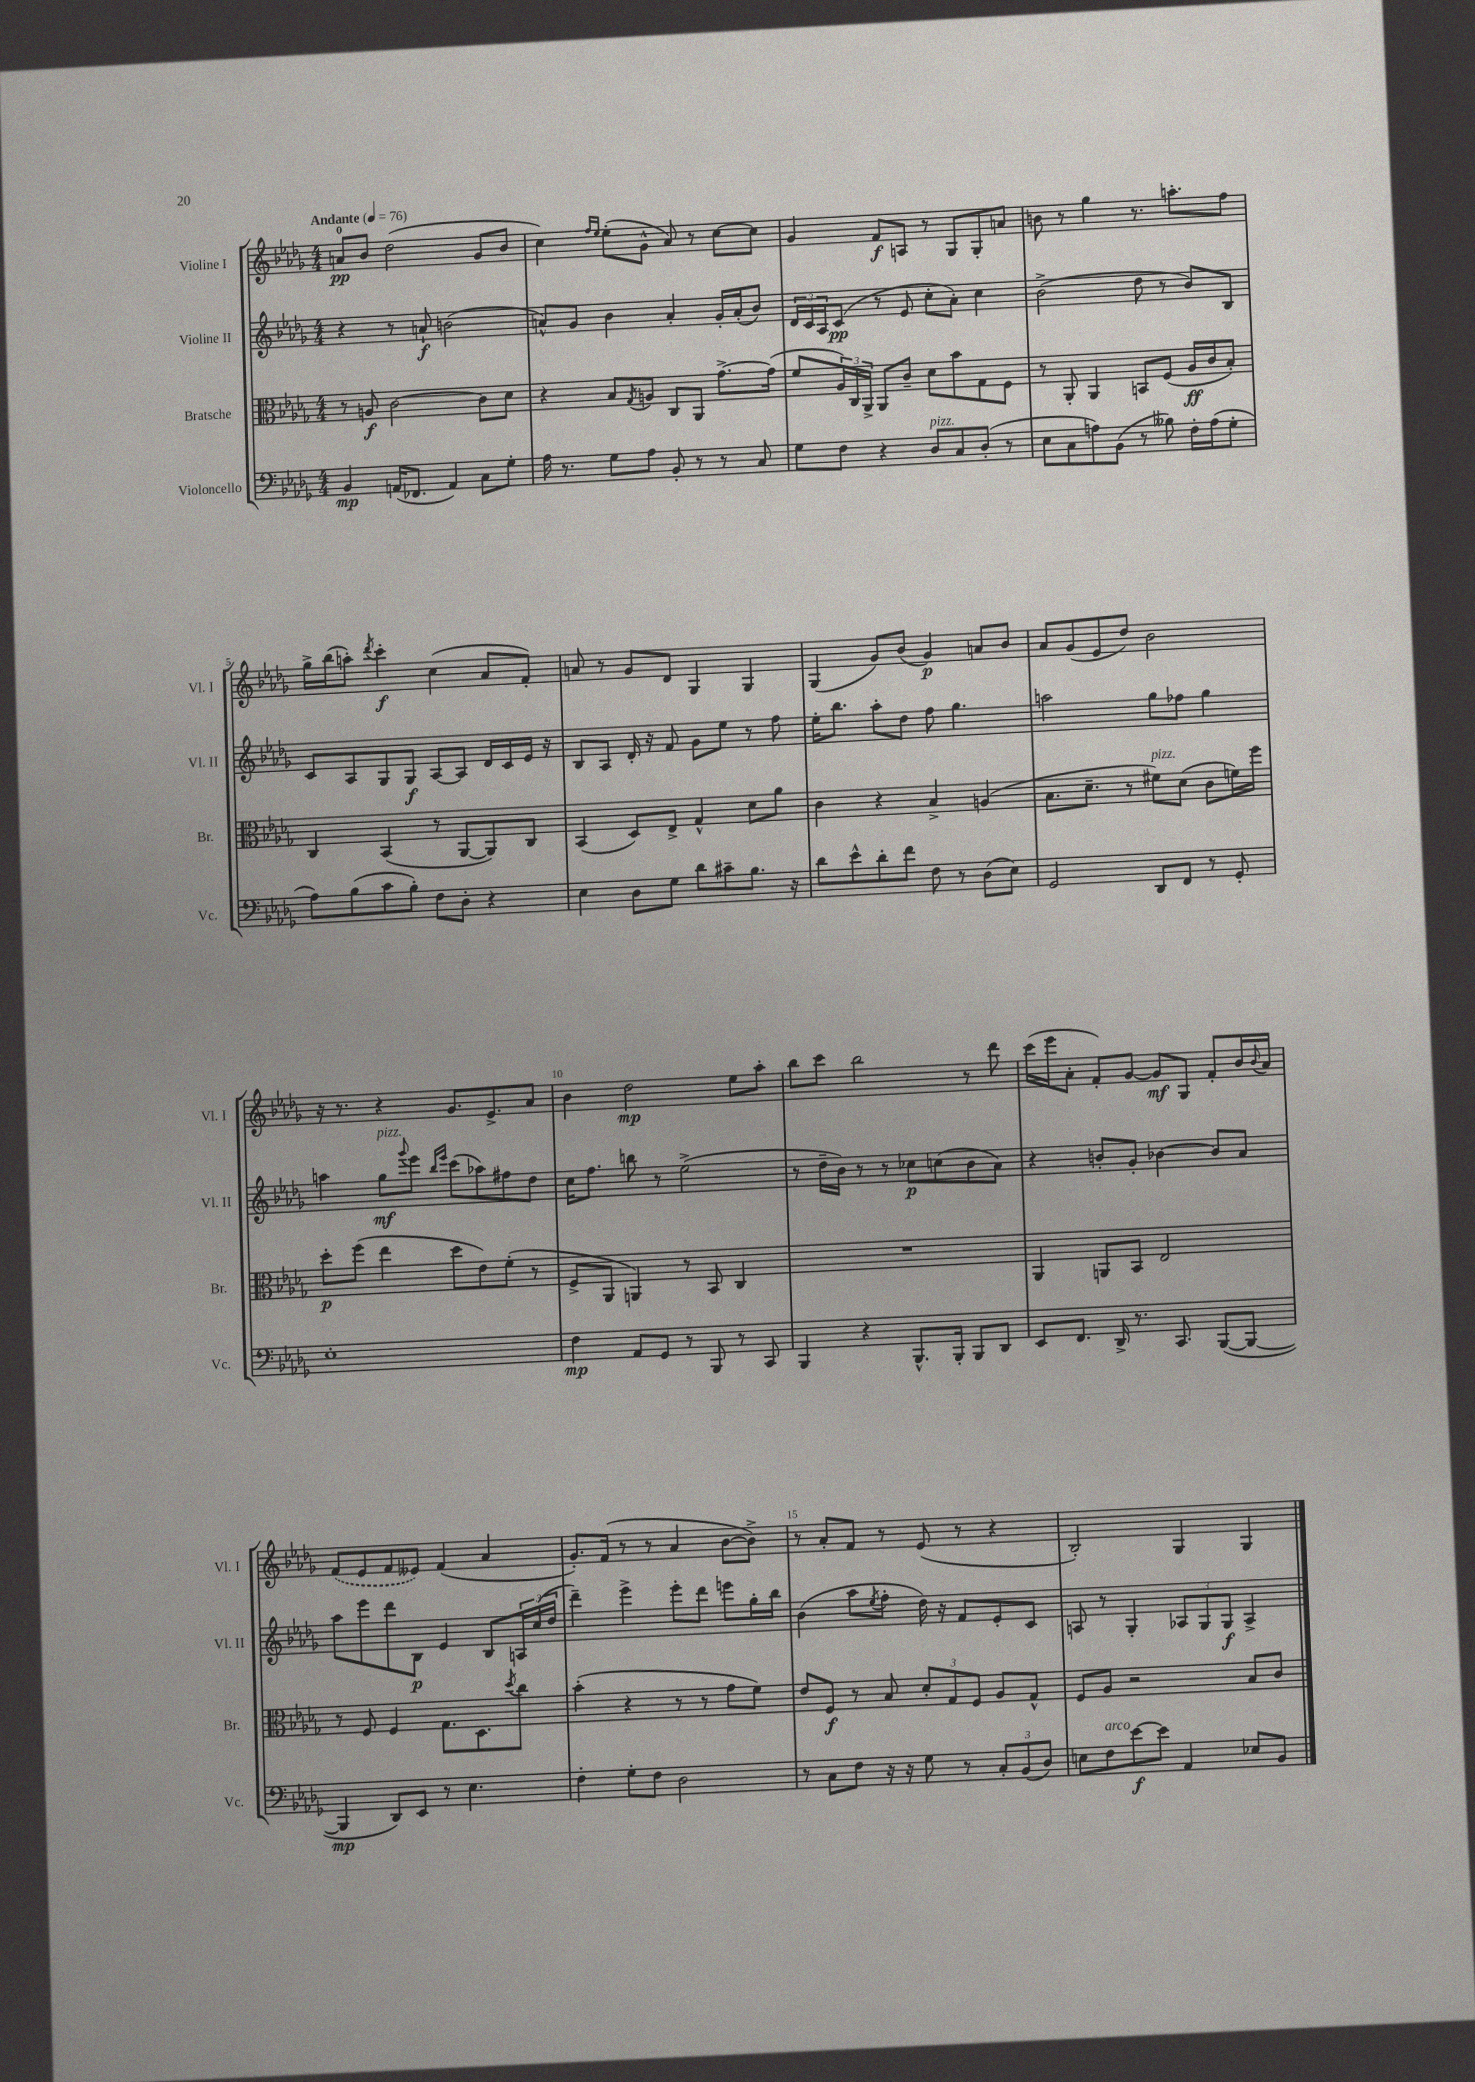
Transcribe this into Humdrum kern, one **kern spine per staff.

**kern	**dynam	**kern	**dynam	**kern	**dynam	**kern	**dynam
*part4	*part4	*part3	*part3	*part2	*part2	*part1	*part1
*staff4	*staff4	*staff3	*staff3	*staff2	*staff2	*staff1	*staff1
*I"Violoncello	*	*I"Bratsche	*	*I"Violine II	*	*I"Violine I	*
*I'Vc.	*	*I'Br.	*	*I'Vl. II	*	*I'Vl. I	*
*clefF4	*	*clefC3	*	*clefG2	*	*clefG2	*
*k[b-e-a-d-g-]	*	*k[b-e-a-d-g-]	*	*k[b-e-a-d-g-]	*	*k[b-e-a-d-g-]	*
*M4/4	*	*M4/4	*	*M4/4	*	*M4/4	*
*MM76	*	*MM76	*	*MM76	*	*MM76	*
=1	=1	=1	=1	=1	=1	=1	=1
!	!	!	!	!	!	!LO:TX:a:B:t=Andante	!
4BB-/	mp	8r	.	4r	.	8an/L	pp
.	.	8An/	f	.	.	8b-/J	.
(16AAn/KL	.	[2c\	.	8r	.	(2dd-\	.
8.FF-X/J	.	.	.	.	.	.	.
.	.	.	.	8an`/	f	.	.
4AA/)	.	.	.	(2bn\	.	.	.
8C\L	.	8c\L]	.	.	.	8g-/L	.
8G-'\J	.	8d-\J	.	.	.	8b-/J	.
=2	=2	=2	=2	=2	=2	=2	=2
16A-\	.	4r	.	8an^^/L)	.	4cc\)	.
8.r	.	.	.	.	.	.	.
.	.	.	.	8g-/J	.	.	.
.	.	.	.	.	.	16qqff/LL	.
.	.	.	.	.	.	16qqee-/JJ	.
8G-\L	.	8B-/L	.	4b-\	.	(8ee-'\L	.
.	.	8qG-/	.	.	.	.	.
8A-\J	.	8An/J	.	.	.	8g-^^\J	.
8BB-'/	.	8C/L	.	4a'/	.	8a-/)	.
8r	.	8AA-/J	.	.	.	8r	.
8r	.	[8.g-^\L	.	16g-'/LL	.	[8cc\L	.
.	.	.	.	(16a'/J	.	.	.
8C/	.	.	.	8b-/J)	.	8cc\J]	.
.	.	(16g-\Jk]	.	.	.	.	.
=3	=3	=3	=3	=3	=3	=3	=3
8G-\L	.	8f/L	.	24d-/LL	.	4g-/	.
.	.	.	.	24c/	.	.	.
.	.	.	.	24A-/J	.	.	.
8F\J	.	24A-/L)	.	(8c/J	pp	.	.
.	.	24C/	.	.	.	.	.
.	.	24AA-^/JJ	.	.	.	.	.
4r	.	8AA-/L	.	8r	.	8f/L	f
.	.	8c~/J	.	8e-/	.	8An/J	.
!LO:TX:a:i:t=pizz.	!	!	!	!	!	!	!
8D-/L	.	8d-\L	.	8cc'\L	.	8r	.
8C/	.	8b-\	.	8a-'\J)	.	8G-/L	.
(8D-'/J	.	8G-\	.	4cc\	.	8G-'/	.
8r	.	8F\J	.	.	.	8an/J	.
=4	=4	=4	=4	=4	=4	=4	=4
8E-\L	.	8r	.	(2b-^\	.	8bn\	.
8C\	.	8AA-'/	.	.	.	8r	.
8An\)	.	4AA-/	.	.	.	4gg-\	.
(8BB-\J	.	.	.	.	.	.	.
8r	.	8BBn/L	.	8dd-\	.	8.r	.
8B--X\)	.	(8F/J	.	8r	.	.	.
.	.	.	.	.	.	8.aan'\L	.
16F'\LL	.	16A-/LL	ff	8b-/L)	.	.	.
(16A\J	.	16c/J	.	.	.	.	.
8G-'\J	.	8B-'/J)	.	8B-/J	.	8ff\J	.
!!LO:LB:g=z
=5	=5	=5	=5	=5	=5	=5	=5
8A-\L)	.	4C/	.	8c/L	.	16gg-^\LL	.
.	.	.	.	.	.	(16bb-\J	.
(8B-\	.	.	.	8A-/	.	8aan'\J)	.
.	.	.	.	.	.	8qddd-/	.
8c\	.	(4BB-/	.	8G-/	.	4ccc'\	f
8B-'\J)	.	.	.	8G-/J	f	.	.
8F\L	.	8r	.	[8A-/L	.	(4cc\	.
8D-'\J	.	[8AA-/L	.	8A-/J]	.	.	.
4r	.	8AA-/])	.	16d-/LL	.	8a-/L	.
.	.	.	.	16c/	.	.	.
.	.	8C/J	.	16e-/JJ	.	8f'/J)	.
.	.	.	.	16r	.	.	.
=6	=6	=6	=6	=6	=6	=6	=6
4E-\	.	(4BB-/	.	8B-/L	.	8an/	.
.	.	.	.	8A-/J	.	8r	.
8D-\L	.	8D-/L)	.	16d-'/	.	8g-/L	.
.	.	.	.	16r	.	.	.
8G-\J	.	8E-^/J	.	8f/	.	8d-/J	.
8d-\L	.	4G-^^/	.	8g-\L	.	4G-/	.
8c#X~\	.	.	.	8ee-\J	.	.	.
8.B-\J	.	8d-\L	.	8r	.	4G-/	.
.	.	8a-\J	.	8ff\	.	.	.
16r	.	.	.	.	.	.	.
=7	=7	=7	=7	=7	=7	=7	=7
8d-\L	.	4c\	.	16ee-'\KL	.	(4G-/	.
.	.	.	.	8.bb-\J	.	.	.
8e-^^\	.	.	.	.	.	.	.
8d-'\	.	4r	.	8aa-'\L	.	8g-/L)	.
8f\J	.	.	.	8dd-\J	.	(8b-/J	.
8F\	.	4B-^/	.	8ff\	.	4g-/)	p
8r	.	.	.	4.gg-\	.	.	.
(8D-\L	.	(4An/	.	.	.	8an/L	.
8E-\J)	.	.	.	.	.	8b-/J	.
=8	=8	=8	=8	=8	=8	=8	=8
2GG-/	.	8.B-\L	.	2aan\	.	8a-/L	.
.	.	.	.	.	.	(8g-/	.
.	.	8.d-~\J	.	.	.	.	.
.	.	.	.	.	.	8e-/	.
.	.	8r	.	.	.	8dd-/J)	.
!	!	!LO:TX:a:i:t=pizz.	!	!	!	!	!
8DD-/L	.	8f#X\L)	.	8gg-\L	.	2b-\	.
8FF/J	.	(8d-\J	.	8ff-X\J	.	.	.
8r	.	8c\L	.	4gg-\	.	.	.
8GG-'/	.	16fn\L)	.	.	.	.	.
.	.	16ff\JJ	.	.	.	.	.
!!LO:LB:g=z
=9	=9	=9	=9	=9	=9	=9	=9
1E-'	.	8dd-'\L	p	4aan\	.	16r	.
.	.	.	.	.	.	8.r	.
.	.	(8ff\J	.	.	.	.	.
!	!	!	!	!LO:TX:a:i:t=pizz.	!	!	!
.	.	4ee-\	.	8gg-\L	mf	4r	.
.	.	.	.	8qqggg-/	.	.	.
.	.	.	.	8eee-\J	.	.	.
.	.	.	.	16qqbb-/LL	.	.	.
.	.	.	.	16qqeee-/JJ	.	.	.
.	.	8dd-\L	.	(8ccc\L	.	8.g-/L	.
.	.	8e-\)	.	8aa-X\)	.	.	.
.	.	.	.	.	.	8.e-^/	.
.	.	(8f'\J	.	8ff#X\	.	.	.
.	.	8r	.	8dd-\J	.	8a-/J	.
=10	=10	=10	=10	=10	=10	=10	=10
4F\	mp	8F^/L	.	16cc\KL	.	4b-\	.
.	.	.	.	8.ff\J	.	.	.
.	.	8AA-/J	.	.	.	.	.
8AA-/L	.	4AAn/)	.	8bbn\	.	2dd-\	mp
8GG-/J	.	.	.	8r	.	.	.
8r	.	8r	.	(2ee-^\	.	.	.
8BBB-/	.	8BB-/	.	.	.	.	.
8r	.	4C/	.	.	.	8ee-\L	.
8CC/	.	.	.	.	.	8aa-'\J	.
=11	=11	=11	=11	=11	=11	=11	=11
4BBB-/	.	1r	.	8r	.	8bb-\L	.
.	.	.	.	16dd-~\LL	.	8ccc\J	.
.	.	.	.	16b-\JJ)	.	.	.
4r	.	.	.	8r	.	2bb-\	.
.	.	.	.	8r	.	.	.
8.BBB-^^/L	.	.	.	8cc-X\L	p	.	.
.	.	.	.	(8ccn\	.	.	.
16BBB-'/Jk	.	.	.	.	.	.	.
8BBB-/L	.	.	.	8b-\	.	8r	.
8DD-/J	.	.	.	8a-\J)	.	8ddd-\	.
=12	=12	=12	=12	=12	=12	=12	=12
8EE-/L	.	4AA-/	.	4r	.	(16ccc\LL	.
.	.	.	.	.	.	16eee-\J	.
8.FF/J	.	.	.	.	.	8a-'\J	.
.	.	8AAn/L	.	8bn'/L	.	8f'/L)	.
16DD-^/	.	.	.	.	.	.	.
8.r	.	8BB-/J	.	8g-'/J	.	[8g-/J	.
.	.	2E-/	.	[4b-X\	.	8g-/L]	mf
8.CC/	.	.	.	.	.	.	.
.	.	.	.	.	.	8G-/J	.
([8BBB-/L	.	.	.	8b-/L]	.	8f'/L	.
8BBB-/J_	.	.	.	8a-/J	.	16b-/L	.
.	.	.	.	.	.	8qqb-/	.
.	.	.	.	.	.	16a-/JJ	.
!!LO:LB:g=z
=13	=13	=13	=13	=13	=13	=13	=13
4BBB-/]	mp	8r	.	8aa-\L	.	(8f/L	.
.	.	8F/	.	8eee-\	.	8e-/	.
8DD-/L)	.	4F/	.	8ddd-\	.	8f/	.
8EE-/J	.	.	.	8B-\J	p	8e--X/J)	.
8r	.	8.G-\L	.	4e-/	.	(4f/	.
4.E-\	.	.	.	.	.	.	.
.	.	8.D-\	.	.	.	.	.
.	.	.	.	8B-/L	.	4a-/	.
.	.	8qdd-/	.	.	.	.	.
.	.	8cc\J	.	24An/L	.	.	.
.	.	.	.	(24cc/	.	.	.
.	.	.	.	24dd-/JJ	.	.	.
=14	=14	=14	=14	=14	=14	=14	=14
4F'\	.	(4b-'\	.	4ddd-~\)	.	8.g-'/L)	.
.	.	.	.	.	.	(16f/Jk	.
8G-'\L	.	4r	.	4eee-^\	.	8r	.
8F\J	.	.	.	.	.	8r	.
2D-\	.	8r	.	8eee-'\L	.	4a-/	.
.	.	8r	.	8ddd-\J	.	.	.
.	.	8g-\L	.	8eeen\L	.	[8b-\L	.
.	.	8f\J)	.	16gg-'\L	.	8b-^\J])	.
.	.	.	.	16bb-\JJ	.	.	.
=15	=15	=15	=15	=15	=15	=15	=15
8r	.	8e-/L	.	(4b-\	.	8r	.
8C\L	.	8F/J	f	.	.	8a-'/L	.
8F\J	.	8r	.	8aa-\L	.	8f/J	.
.	.	.	.	8qee-/	.	.	.
16r	.	8B-/	.	8ff'\J	.	8r	.
16r	.	.	.	.	.	.	.
8G-\	.	12d-'/L	.	16dd-\)	.	(8e-/	.
.	.	.	.	16r	.	.	.
.	.	12G-/	.	.	.	.	.
8r	.	.	.	8f/L	.	8r	.
.	.	12F/J	.	.	.	.	.
12C'/L	.	8A-/L	.	8e-'/	.	4r	.
(12BB-/	.	.	.	.	.	.	.
.	.	8G-^^/J	.	8c/J	.	.	.
12D-/J)	.	.	.	.	.	.	.
=16	=16	=16	=16	=16	=16	=16	=16
8En\L	.	8F/L	.	8An/	.	2B-'/)	.
!LO:TX:a:i:t=arco	!	!	!	!	!	!	!
8F\	.	8A-/J	.	8r	.	.	.
[8e-\	f	2r	.	4G-'/	.	.	.
8e-\J]	.	.	.	.	.	.	.
4AA-/	.	.	.	12A-X/L	.	4G-/	.
.	.	.	.	12G-/	.	.	.
.	.	.	.	12G-/J	f	.	.
8E-X/L	.	8B-/L	.	4A-^/	.	4G-/	.
8BB-/J	.	8c/J	.	.	.	.	.
==	==	==	==	==	==	==	==
*-	*-	*-	*-	*-	*-	*-	*-
